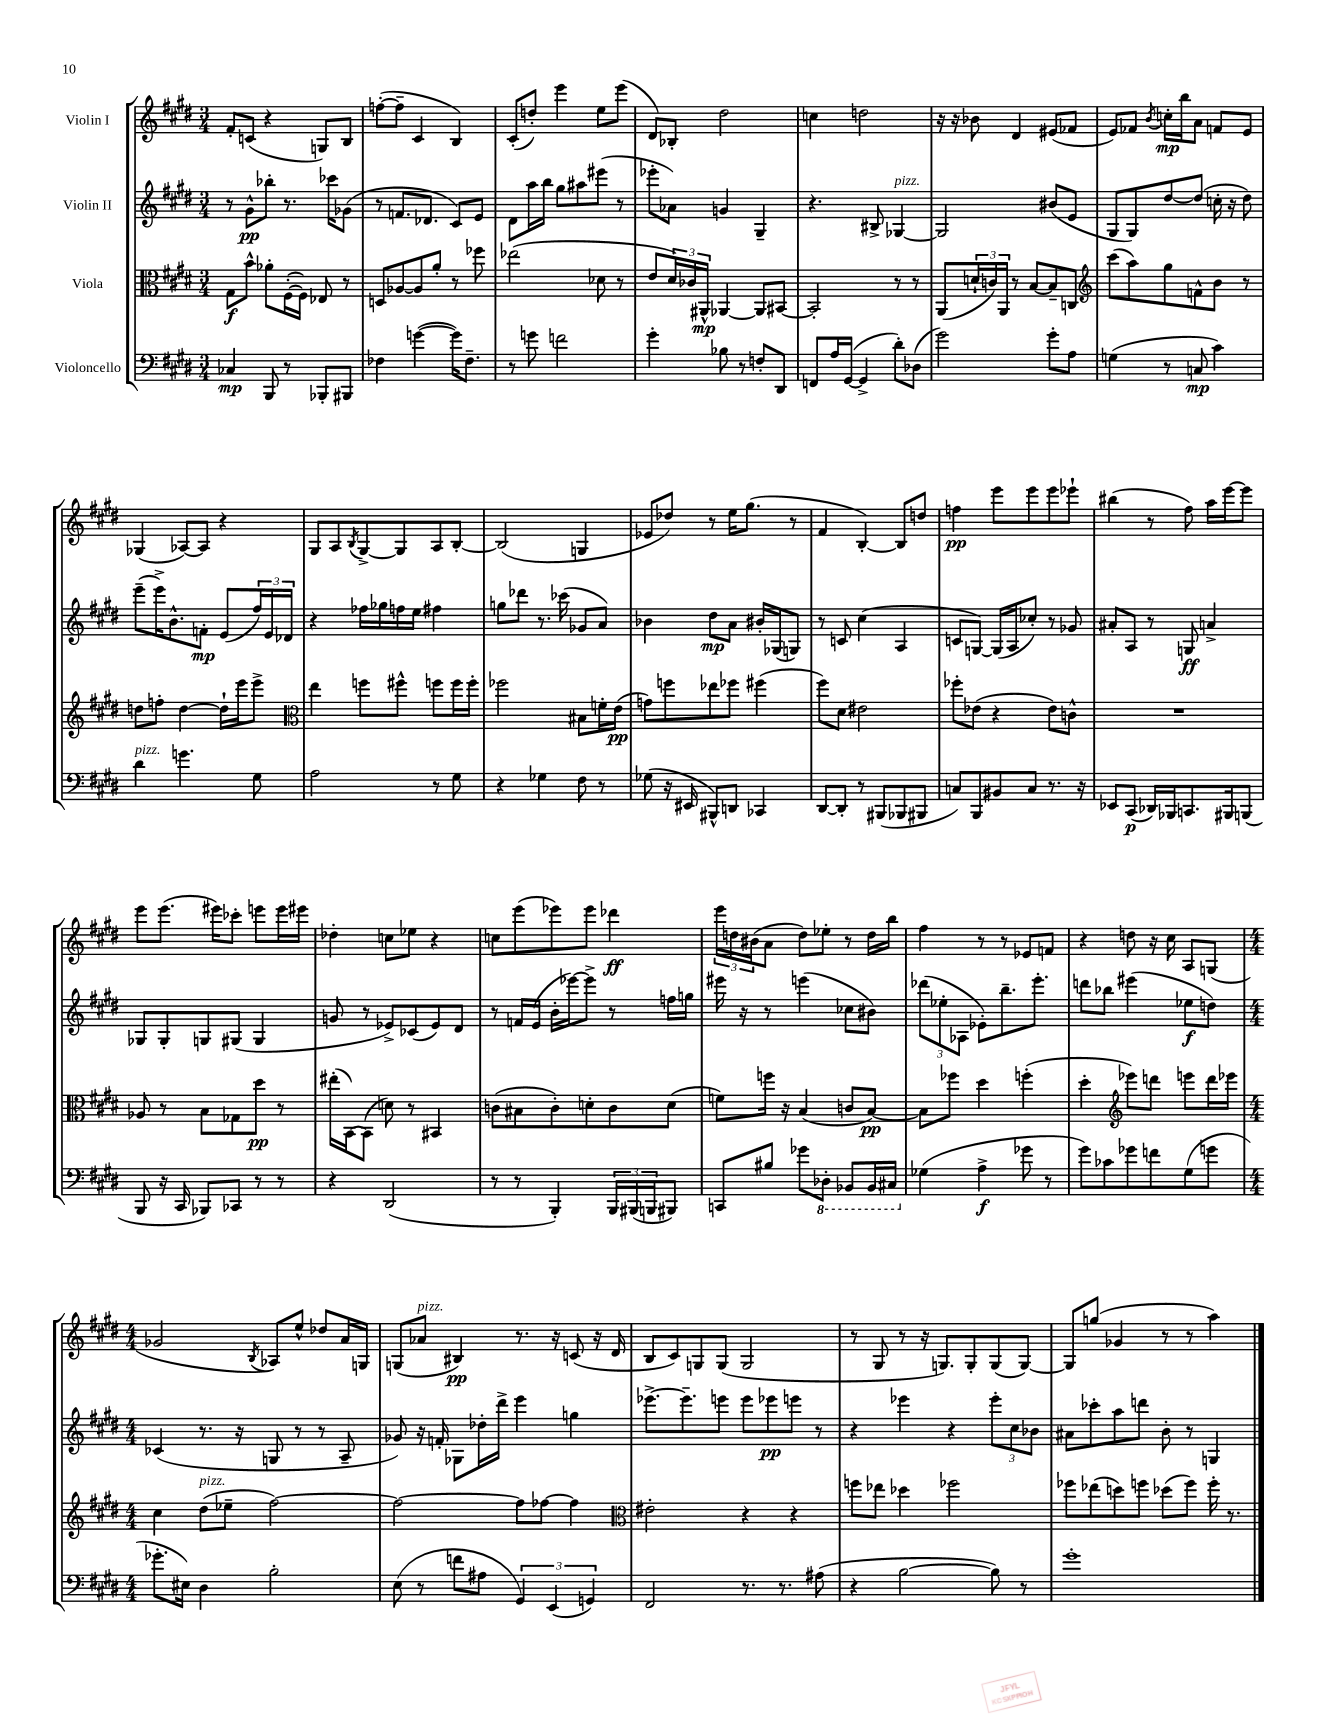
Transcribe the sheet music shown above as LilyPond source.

<<
\new StaffGroup <<
\new Staff = "s0" \with { instrumentName = "Violin I" } {
    \clef treble \key e \major \numericTimeSignature \time 3/4
    fis'8-. c'8( r4 g8) b8 |
    f''8~-.( f''8-- cis'4 b4) |
    cis'8-.( d''8-.) e'''4 e''8 e'''8( |
    dis'8) bes8-. dis''2 |
    c''4 d''2 |
    r16 r16 bes'8 dis'4 eis'8( fes'8 |
    e'8) fes'8 \acciaccatura { b'8 } c''16-.\mp b''16 a'8 f'8 e'8 |
    ges4( aes8~) aes8 r4 |
    gis8 a8 \acciaccatura { b8 } gis8~-> gis8 a8 b8~-. |
    b2( g4 |
    ees'8 des''8) r8 e''16 gis''8.( r8 |
    fis'4 b4~-.) b8 d''8 |
    f''4\pp e'''8 e'''8 e'''8 ees'''8-! |
    bis''4( r8 fis''8) a''16 e'''16~ e'''8 |
    e'''8 e'''8.( eis'''16) ces'''8-. e'''8 e'''16 eis'''16 |
    des''4-. c''8 ees''8 r4 |
    c''8 e'''8( ees'''8) ees'''8 des'''4\ff |
    \tuplet 3/2 { e'''16 d''16 bis'16( } a'8 d''8) ees''8-. r8 d''16 b''16 |
    fis''4 r8 r8 ees'8 f'8 |
    r4 d''8 r16 cis''16 a8 g8( |
    \numericTimeSignature \time 4/4 ges'2 \acciaccatura { b8 } aes8) e''8-^ des''8 a'16 g16 |
    g8( aes'8^\markup { \italic "pizz." } bis4\pp) r8. r16 c'8( r16 dis'16 |
    b8 cis'8) g8 g8( g2 |
    r8 gis8 r8 r16 g8.) g8-. g8( g8~) |
    g8 g''8( ges'4 r8 r8 a''4) \bar "|." |
}
\new Staff = "s1" \with { instrumentName = "Violin II" } {
    \clef treble \key e \major \numericTimeSignature \time 3/4
    r8 gis'8-^\pp bes''8-. r8. ces'''16 ges'8( |
    r8 f'8. des'8. cis'8) e'8 |
    dis'8 a''16 b''16 gis''8 ais''8 eis'''8( r8 |
    ees'''8-. aes'8) g'4 gis4-- |
    r4. bis8-> ges4~^\markup { \italic "pizz." } |
    ges2 bis'8( e'8 |
    gis8 gis8) dis''8~ dis''8( c''16-. r16 dis''8) |
    e'''8--( e'''16->) b'8.-^ f'8-.\mp e'8( \tuplet 3/2 { fis''16) e'16 des'16 } |
    r4 fes''16 ges''16 f''16 e''16 fis''4 |
    g''8 des'''8 r8. ces'''16( ges'8 a'8) |
    bes'4 dis''8\mp a'8 bis'16-. ges16( g8) |
    r8 c'8 cis''4( a4 |
    c'8 g8~) g16( a16 ces''8-.) r8 ges'8 |
    ais'8-. a8 r8 g8\ff a'4-> |
    ges8 ges8-. g8 gis8( gis4 |
    g'8 r8 ees'8->) ces'8( ees'8) dis'8 |
    r8 f'16 e'16( b'16-. ees'''16~) ees'''8-> r8 f''16 g''16 |
    eis'''16 r16 r8 e'''4( ces''8 bis'8) |
    \tuplet 3/2 { des'''8( ees''8-. aes8 } ees'8-.) b''8.-- e'''8.-. |
    d'''8 bes''8 eis'''4( ees''8\f d''8) |
    \numericTimeSignature \time 4/4 ces'4( r8. r16 g8 r8 r8 a8-- |
    ges'8) r16 f'16-. ges8 des''16-. dis'''16-> e'''4 g''4 |
    ees'''8.~-> ees'''8.-- e'''8 e'''8 ees'''8\pp e'''8 r8 |
    r4 ees'''4 r4 \tuplet 3/2 { ees'''8-. cis''8 bes'8 } |
    ais'8 ces'''8-. a''8 d'''8 b'8-. r8 g4 \bar "|." |
}
\new Staff = "s2" \with { instrumentName = "Viola" } {
    \clef alto \key e \major \numericTimeSignature \time 3/4
    gis8\f b'8-^ aes'8-. fis16~-.( fis16) ees8 r8 |
    d8 aes8~ aes8 a'8-. r8 fes''8 |
    ees''2( des'8 r8 |
    e'8 \tuplet 3/2 { dis'16) ces'16 ais,16-^\mp } aes,4~ aes,8 bis,8~ |
    bis,2-. r8 r8 |
    a,8( \tuplet 3/2 { d'16-! c'16) a,16 } r8 b8~ b8-- c8 |
    \clef treble cis'''8( a''8) gis''8 f'8-^ b'8 r8 |
    d''8 f''8-. d''4~ d''16-! e'''16 e'''8-> |
    \clef alto e''4 f''8 fis''8-^ f''8 f''16 f''16-. |
    fes''2 bis8 f'16-. e'16\pp( |
    g'8) f''8 ees''8 fes''8 fis''4( |
    fis''8) dis'8 eis'2 |
    fes''8-. ees'8( r4 ees'8) c'8-^ |
    R2. |
    aes8 r8 b8 ges8 dis''8\pp r8 |
    eis''16-.( b,16~) b,8( d'8) r8 bis,4 |
    c'8( bis8 c'8-.) d'8-. c'8 d'8( |
    f'8) f''16 r16 b4( c'8 b8~\pp) |
    b8 fes''8 dis''4 f''4-.( |
    dis''4-. \clef treble ees'''8) d'''8 e'''8 d'''16 ees'''16 |
    \numericTimeSignature \time 4/4 cis''4 dis''8^\markup { \italic "pizz." }( ees''8-- fis''2~) |
    fis''2~ fis''8 fes''8~ fes''4 |
    \clef alto eis'2-. r4 r4 |
    f''8 ees''8 des''4 fes''2 |
    fes''8 ees''8( d''8) f''8 des''8( f''8) f''16-. r8. \bar "|." |
}
\new Staff = "s3" \with { instrumentName = "Violoncello" } {
    \clef bass \key e \major \numericTimeSignature \time 3/4
    ces4\mp b,,8 r8 bes,,8-. bis,,8 |
    fes4 g'4~( g'16) fes8.-- |
    r8 g'8 f'2 |
    gis'4-. bes8 r8 f8-. dis,8 |
    f,8 a16 gis,16~( gis,4-> dis'8-.) des8( |
    gis'2) gis'8-. a8 |
    g4( r8 c8\mp cis'4) |
    dis'4^\markup { \italic "pizz." } g'4. gis8 |
    a2 r8 gis8 |
    r4 ges4 fis8 r8 |
    ges8( r16 eis,16 bis,,8-^) d,8 ces,4 |
    dis,8~ dis,8-. r8 bis,,8( bes,,8 bis,,8 |
    c8) b,,8 bis,8 c8 r8. r16 |
    ees,8 cis,8\p( des,16) bes,,16 c,8. bis,,16 b,,8( |
    b,,8 r16 cis,16 bes,,8) ces,8 r8 r8 |
    r4 dis,2( |
    r8 r8 b,,4-.) \tuplet 3/2 { b,,16 bis,,16( b,,16 } bis,,8) |
    c,8 bis8 ges'8 \ottava #-1 des,8-. bes,,8 bes,,16 cis,16 \ottava #0 |
    ges4( a4->\f ges'8 r8 |
    gis'8) ces'8 ges'8 f'8 gis8( g'8 |
    \numericTimeSignature \time 4/4 ges'8.-. eis16) dis4 b2-. |
    e8( r8 f'8 ais8 \tuplet 3/2 { gis,4) e,4( g,4) } |
    fis,2 r8. r8. ais8( |
    r4 b2~ b8) r8 |
    gis'1-. \bar "|." |
}
>>
>>
\layout { \context { \Score \remove "Bar_number_engraver" } }
